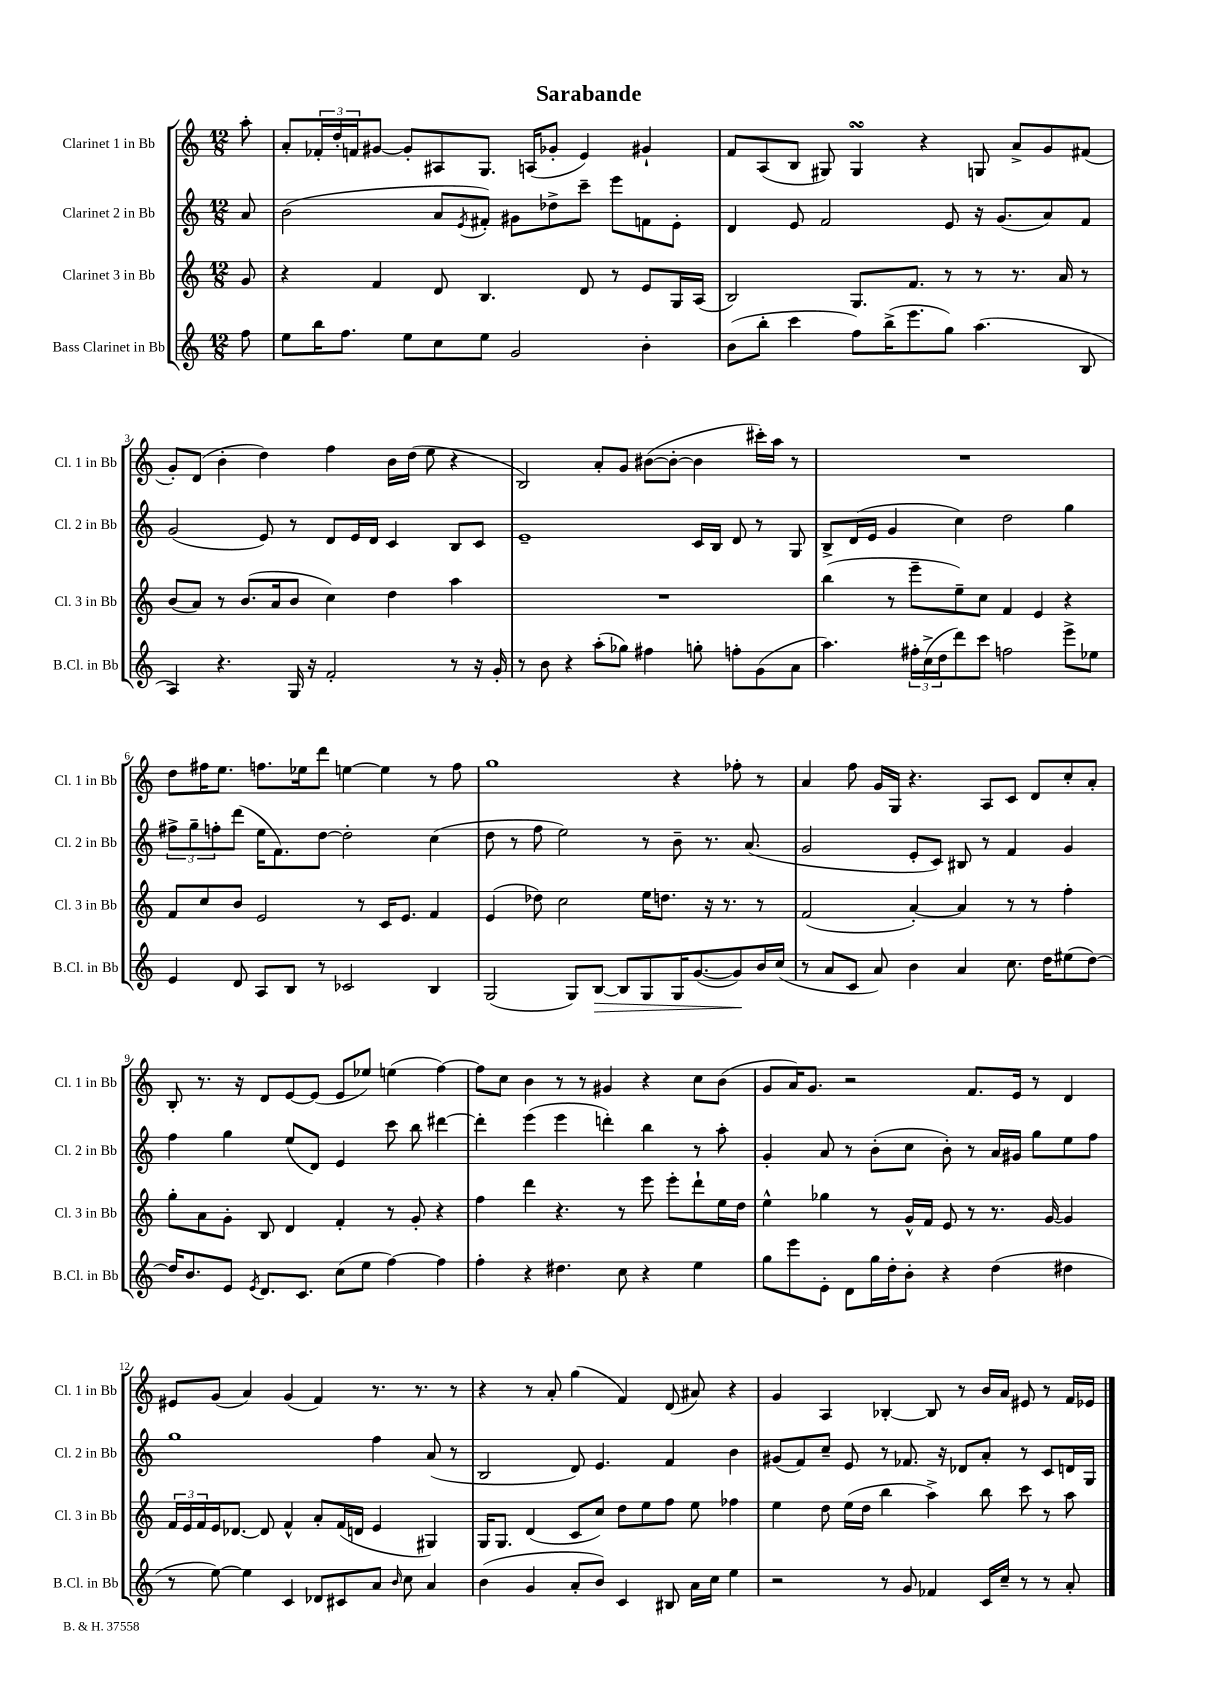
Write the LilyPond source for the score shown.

\header { title = "Sarabande" }
<<
\new StaffGroup <<
\new Staff = "s0" \with { instrumentName = "Clarinet 1 in Bb" shortInstrumentName = "Cl. 1 in Bb" } {
    \clef treble \key c \major \numericTimeSignature \time 12/8 \partial 8
    a''8-. |
    a'8-. \tuplet 3/2 { fes'16-. d''16-. f'16 } gis'8~ gis'8-. ais8 g8. a16( ges'8-. e'4) gis'4-! |
    f'8 a8( b8 gis8) gis4\turn r4 g8 a'8-> g'8 fis'8( |
    g'8-.) d'8( b'4-. d''4) f''4 b'16 d''16( e''8 r4 |
    b2) a'8-. g'8 bis'8~( bis'8~-. bis'4 cis'''16-.) a''16 r8 |
    R1. |
    d''8 fis''16 e''8. f''8. ees''16 d'''8 e''4~ e''4 r8 f''8 |
    g''1 r4 fes''8-. r8 |
    a'4 f''8 g'16 g16 r4. a8 c'8 d'8 c''8-. a'8-. |
    b8-. r8. r16 d'8 e'8~ e'8( e'8 ees''8) e''4( f''4~) |
    f''8 c''8 b'4 r8 r8 gis'4 r4 c''8 b'8( |
    g'8 a'16) g'8. r2 f'8. e'16 r8 d'4 |
    eis'8 g'8( a'4) g'4( f'4) r8. r8. r8 |
    r4 r8 a'8-. g''4( f'4) d'8( ais'8) r4 |
    g'4 a4 bes4~-. bes8 r8 b'16 a'16 eis'8 r8 f'16 ees'16 \bar "|." |
}
\new Staff = "s1" \with { instrumentName = "Clarinet 2 in Bb" shortInstrumentName = "Cl. 2 in Bb" } {
    \clef treble \key c \major \numericTimeSignature \time 12/8 \partial 8
    a'8 |
    b'2( a'8 \acciaccatura { e'8 } fis'8-.) gis'8 des''8-> c'''8-- e'''8 f'8 e'8-. |
    d'4 e'8 f'2 e'8 r16 g'8.( a'8) f'8 |
    g'2( e'8) r8 d'8 e'16 d'16 c'4 b8 c'8 |
    e'1-- c'16 b16 d'8 r8 g8 |
    b8-> d'16( e'16 g'4 c''4) d''2 g''4 |
    \tuplet 3/2 { fis''8-> g''8-- f''8-. } d'''8( e''16 f'8.) d''8~ d''2-. c''4( |
    d''8 r8 f''8 e''2) r8 b'8-- r8. a'8.( |
    g'2 e'8-. c'8) bis8 r8 f'4 g'4 |
    f''4 g''4 e''8( d'8) e'4 c'''8 b''8 dis'''4~ |
    dis'''4-. e'''4( e'''4 d'''4-.) b''4 r8 a''8-. |
    g'4-. a'8 r8 b'8-.( c''8 b'8-.) r8 a'16 gis'16 g''8 e''8 f''8 |
    g''1 f''4 a'8( r8 |
    b2 d'8) e'4. f'4 b'4 |
    gis'8( f'8) c''8-- e'8 r8 fes'8. r16 des'8 a'8-. r8 c'8 d'16 g16 \bar "|." |
}
\new Staff = "s2" \with { instrumentName = "Clarinet 3 in Bb" shortInstrumentName = "Cl. 3 in Bb" } {
    \clef treble \key c \major \numericTimeSignature \time 12/8 \partial 8
    g'8 |
    r4 f'4 d'8 b4. d'8 r8 e'8 g16 a16( |
    b2) g8. f'8. r8 r8 r8. a'16 r8 |
    b'8( a'8) r8 b'8.( a'16 b'8 c''4) d''4 a''4 |
    R1. |
    b''4( r8 e'''8-- e''8--) c''8 f'4 e'4 r4 |
    f'8 c''8 b'8 e'2 r8 c'16 e'8. f'4 |
    e'4( des''8) c''2 e''16 d''8. r16 r8. r8 |
    f'2( a'4~-.) a'4 r8 r8 f''4-. |
    g''8-. a'8 g'8-. b8 d'4 f'4-. r8 g'8-. r4 |
    f''4 d'''4 r4. r8 e'''8 e'''8-. d'''8-! e''16 d''16 |
    e''4-^ ges''4 r8 g'16-^ f'16 e'8 r8 r8. g'16~ g'4 |
    \tuplet 3/2 { f'16 e'16 f'16 } e'16 des'8.~ des'8 f'4-^ a'8-. f'16( d'16 e'4 gis4) |
    g16 g8. d'4( c'8 c''8) d''8 e''8 f''8 e''8 fes''4 |
    e''4 d''8 e''16( d''16 b''4 a''4->) b''8 c'''8 r8 a''8 \bar "|." |
}
\new Staff = "s3" \with { instrumentName = "Bass Clarinet in Bb" shortInstrumentName = "B.Cl. in Bb" } {
    \clef treble \key c \major \numericTimeSignature \time 12/8 \partial 8
    f''8 |
    e''8 b''16 f''8. e''8 c''8 e''8 g'2 b'4-. |
    b'8( b''8-. c'''4 f''8) b''16->( e'''8. g''8) a''4.( b8 |
    a4) r4. g16 r16 f'2-. r8 r16 g'16-. |
    r8 b'8 r4 a''8-.( ges''8) fis''4 g''8-. f''8-. g'8( a'8 |
    a''4.) \tuplet 3/2 { fis''16-. c''16->( d''16 } d'''8) c'''8 f''2 e'''8-> ees''8 |
    e'4 d'8 a8 b8 r8 ces'2 b4 |
    g2( g8) b8~\> b8 g8 g16 g'8.~( g'8\!) b'16 c''16( |
    r8 a'8 c'8 a'8) b'4 a'4 c''8. d''16 eis''8( d''8~) |
    d''16 b'8. e'8 \acciaccatura { e'8 } d'8. c'8. c''8( e''8 f''4~) f''4 |
    f''4-. r4 dis''4. c''8 r4 e''4 |
    g''8 e'''8 e'8-. d'8 g''16 d''16-. b'8-. r4 d''4( dis''4 |
    r8 e''8~) e''4 c'4 des'8 cis'8 a'8 \grace { b'16 } c''8 a'4 |
    b'4( g'4 a'8-. b'8) c'4 bis8 a'16 c''16 e''4 |
    r2 r8 g'8 fes'4 c'16 c''16-- r8 r8 a'8-. \bar "|." |
}
>>
>>
